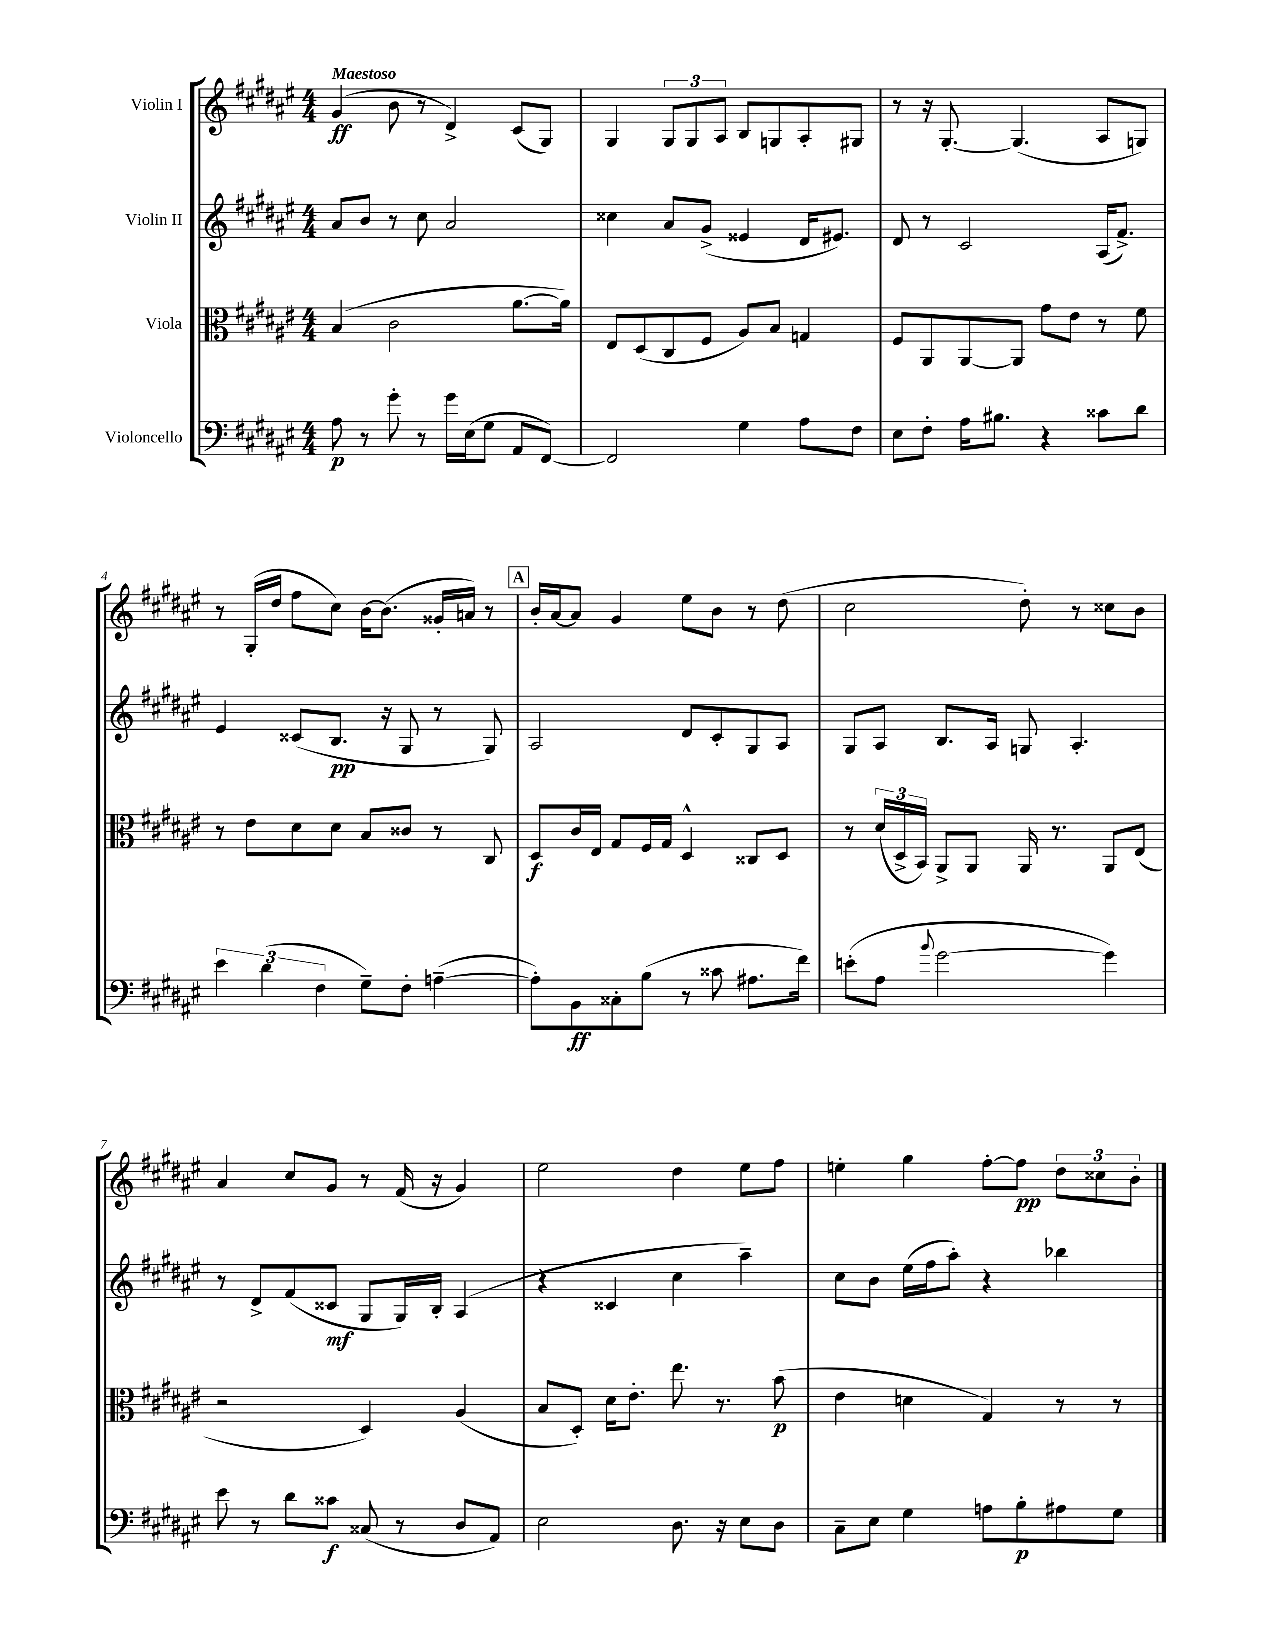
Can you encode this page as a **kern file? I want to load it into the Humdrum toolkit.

**kern	**dynam	**kern	**dynam	**kern	**dynam	**kern	**dynam
*part4	*part4	*part3	*part3	*part2	*part2	*part1	*part1
*staff4	*staff4	*staff3	*staff3	*staff2	*staff2	*staff1	*staff1
*I"Violoncello	*	*I"Viola	*	*I"Violin II	*	*I"Violin I	*
*clefF4	*	*clefC3	*	*clefG2	*	*clefG2	*
*k[f#c#g#d#a#e#]	*	*k[f#c#g#d#a#e#]	*	*k[f#c#g#d#a#e#]	*	*k[f#c#g#d#a#e#]	*
*M4/4	*	*M4/4	*	*M4/4	*	*M4/4	*
=1	=1	=1	=1	=1	=1	=1	=1
!	!	!	!	!	!	!LO:TX:a:B:t=Maestoso	!
8A#\	p	(4B/	.	8a#/L	.	(4g#/	ff
8r	.	.	.	8b/J	.	.	.
8g#'\	.	2c#\	.	8r	.	8b\	.
8r	.	.	.	8cc#\	.	8r	.
16g#\LL	.	.	.	2a#/	.	4d#^/)	.
(16E#\J	.	.	.	.	.	.	.
8G#\J	.	.	.	.	.	.	.
8AA#/L	.	[8.a#\L	.	.	.	(8c#/L	.
[8FF#/J)	.	.	.	.	.	8G#/J)	.
.	.	16a#\Jk])	.	.	.	.	.
=2	=2	=2	=2	=2	=2	=2	=2
2FF#/]	.	8E#/L	.	4cc##X\	.	4G#/	.
.	.	(8D#/	.	.	.	.	.
.	.	8C#/	.	8a#/L	.	12G#/L	.
.	.	.	.	.	.	12G#/	.
.	.	8F#/J	.	(8g#^/J	.	.	.
.	.	.	.	.	.	12A#/J	.
4G#\	.	8A#/L)	.	4e##X/	.	8B/L	.
.	.	8B/J	.	.	.	8Gn/	.
8A#\L	.	4Gn/	.	16d#/KL	.	8A#'/	.
.	.	.	.	8.e#X/J)	.	.	.
8F#\J	.	.	.	.	.	8G#X/J	.
=3	=3	=3	=3	=3	=3	=3	=3
8E#\L	.	8F#/L	.	8d#/	.	8r	.
8F#'\J	.	8AA#/	.	8r	.	16r	.
.	.	.	.	.	.	[8.G#'/	.
16A#\KL	.	[8AA#/	.	2c#/	.	.	.
8.B#X\J	.	.	.	.	.	.	.
.	.	8AA#/J]	.	.	.	(4.G#/]	.
4r	.	8g#\L	.	.	.	.	.
.	.	8e#\J	.	.	.	.	.
8c##X\L	.	8r	.	(16A#/KL	.	8A#/L	.
.	.	.	.	8.f#^/J)	.	.	.
8d#\J	.	8f#\	.	.	.	8Gn/J)	.
!!LO:LB:g=z
=4	=4	=4	=4	=4	=4	=4	=4
6e#\	.	8r	.	4e#/	.	8r	.
.	.	8e#\L	.	.	.	(16G#'/LL	.
(6d#\	.	.	.	.	.	.	.
.	.	.	.	.	.	16dd#/JJ	.
.	.	8d#\	.	(8c##X/L	.	8ff#\L	.
6F#\	.	.	.	.	.	.	.
.	.	8d#\J	.	8.B/J	pp	8cc#\J)	.
8G#~\L)	.	8B/L	.	.	.	[16b\KL	.
.	.	.	.	16r	.	(8.b\J]	.
8F#'\J	.	8c##X/J	.	8G#/	.	.	.
([4An~\	.	8r	.	8r	.	16g##X'/LL	.
.	.	.	.	.	.	16an/JJ)	.
.	.	8C#/	.	8G#/)	.	8r	.
!!LO:REH:place=s1:t=A
=5	=5	=5	=5	=5	=5	=5	=5
8A'\L])	.	8D#/L	f	2A#/	.	16b'/LL	.
.	.	.	.	.	.	[16a#/J	.
8BB\	ff	16c#/L	.	.	.	8a#/J]	.
.	.	16E#/JJ	.	.	.	.	.
8C##X'\	.	8G#/L	.	.	.	4g#/	.
(8B\J	.	16F#/L	.	.	.	.	.
.	.	16G#/JJ	.	.	.	.	.
8r	.	4D#^^/	.	8d#/L	.	8ee#\L	.
8c##X\	.	.	.	8c#'/	.	8b\J	.
8.A#X\L	.	8C##X/L	.	8G#/	.	8r	.
.	.	8D#/J	.	8A#/J	.	(8dd#\	.
16f#\Jk)	.	.	.	.	.	.	.
=6	=6	=6	=6	=6	=6	=6	=6
(8en'\L	.	8r	.	8G#/L	.	2cc#\	.
8A#\J	.	(24d#/LL	.	8A#/J	.	.	.
.	.	24D#^/	.	.	.	.	.
.	.	24BB/JJ)	.	.	.	.	.
8qqb/	.	.	.	.	.	.	.
[2g#\	.	8AA#^/L	.	8.B/L	.	.	.
.	.	8AA#/J	.	.	.	.	.
.	.	.	.	16A#/Jk	.	.	.
.	.	16AA#/	.	8Gn/	.	8dd#'\)	.
.	.	8.r	.	.	.	.	.
.	.	.	.	4.A#'/	.	8r	.
4g#\])	.	8AA#/L	.	.	.	8cc##X\L	.
.	.	(8E#/J	.	.	.	8b\J	.
!!LO:LB:g=z
=7	=7	=7	=7	=7	=7	=7	=7
8e#\	.	2r	.	8r	.	4a#/	.
8r	.	.	.	8d#^/L	.	.	.
8d#\L	.	.	.	(8f#/	.	8cc#/L	.
8c##X\J	f	.	.	8c##X/J	mf	8g#/J	.
(8C##X/	.	4D#/)	.	8G#/L	.	8r	.
8r	.	.	.	16G#/L)	.	(16f#/	.
.	.	.	.	16B'/JJ	.	16r	.
8D#/L	.	(4A#/	.	(4A#/	.	4g#/)	.
8AA#/J)	.	.	.	.	.	.	.
=8	=8	=8	=8	=8	=8	=8	=8
2E#\	.	8B/L	.	4r	.	2ee#\	.
.	.	8D#'/J)	.	.	.	.	.
.	.	16d#\KL	.	4c##X/	.	.	.
.	.	8.e#'\J	.	.	.	.	.
8.D#\	.	8.ee#\	.	4cc#\	.	4dd#\	.
16r	.	8.r	.	.	.	.	.
8E#\L	.	.	.	4aa#~\)	.	8ee#\L	.
8D#\J	.	(8b\	p	.	.	8ff#\J	.
=9	=9	=9	=9	=9	=9	=9	=9
8C#~\L	.	4e#\	.	8cc#\L	.	4een'\	.
8E#\J	.	.	.	8b\J	.	.	.
4G#\	.	4dn\	.	(16ee#\LL	.	4gg#\	.
.	.	.	.	16ff#\J	.	.	.
.	.	.	.	8aa#'\J)	.	.	.
8An\L	.	4G#/)	.	4r	.	[8ff#'\L	.
8B'\	p	.	.	.	.	8ff#\J]	pp
8A#X\	.	8r	.	4bb-X\	.	12dd#\L	.
.	.	.	.	.	.	12cc##X\	.
8G#\J	.	8r	.	.	.	.	.
.	.	.	.	.	.	12b'\J	.
==	==	==	==	==	==	==	==
*-	*-	*-	*-	*-	*-	*-	*-
